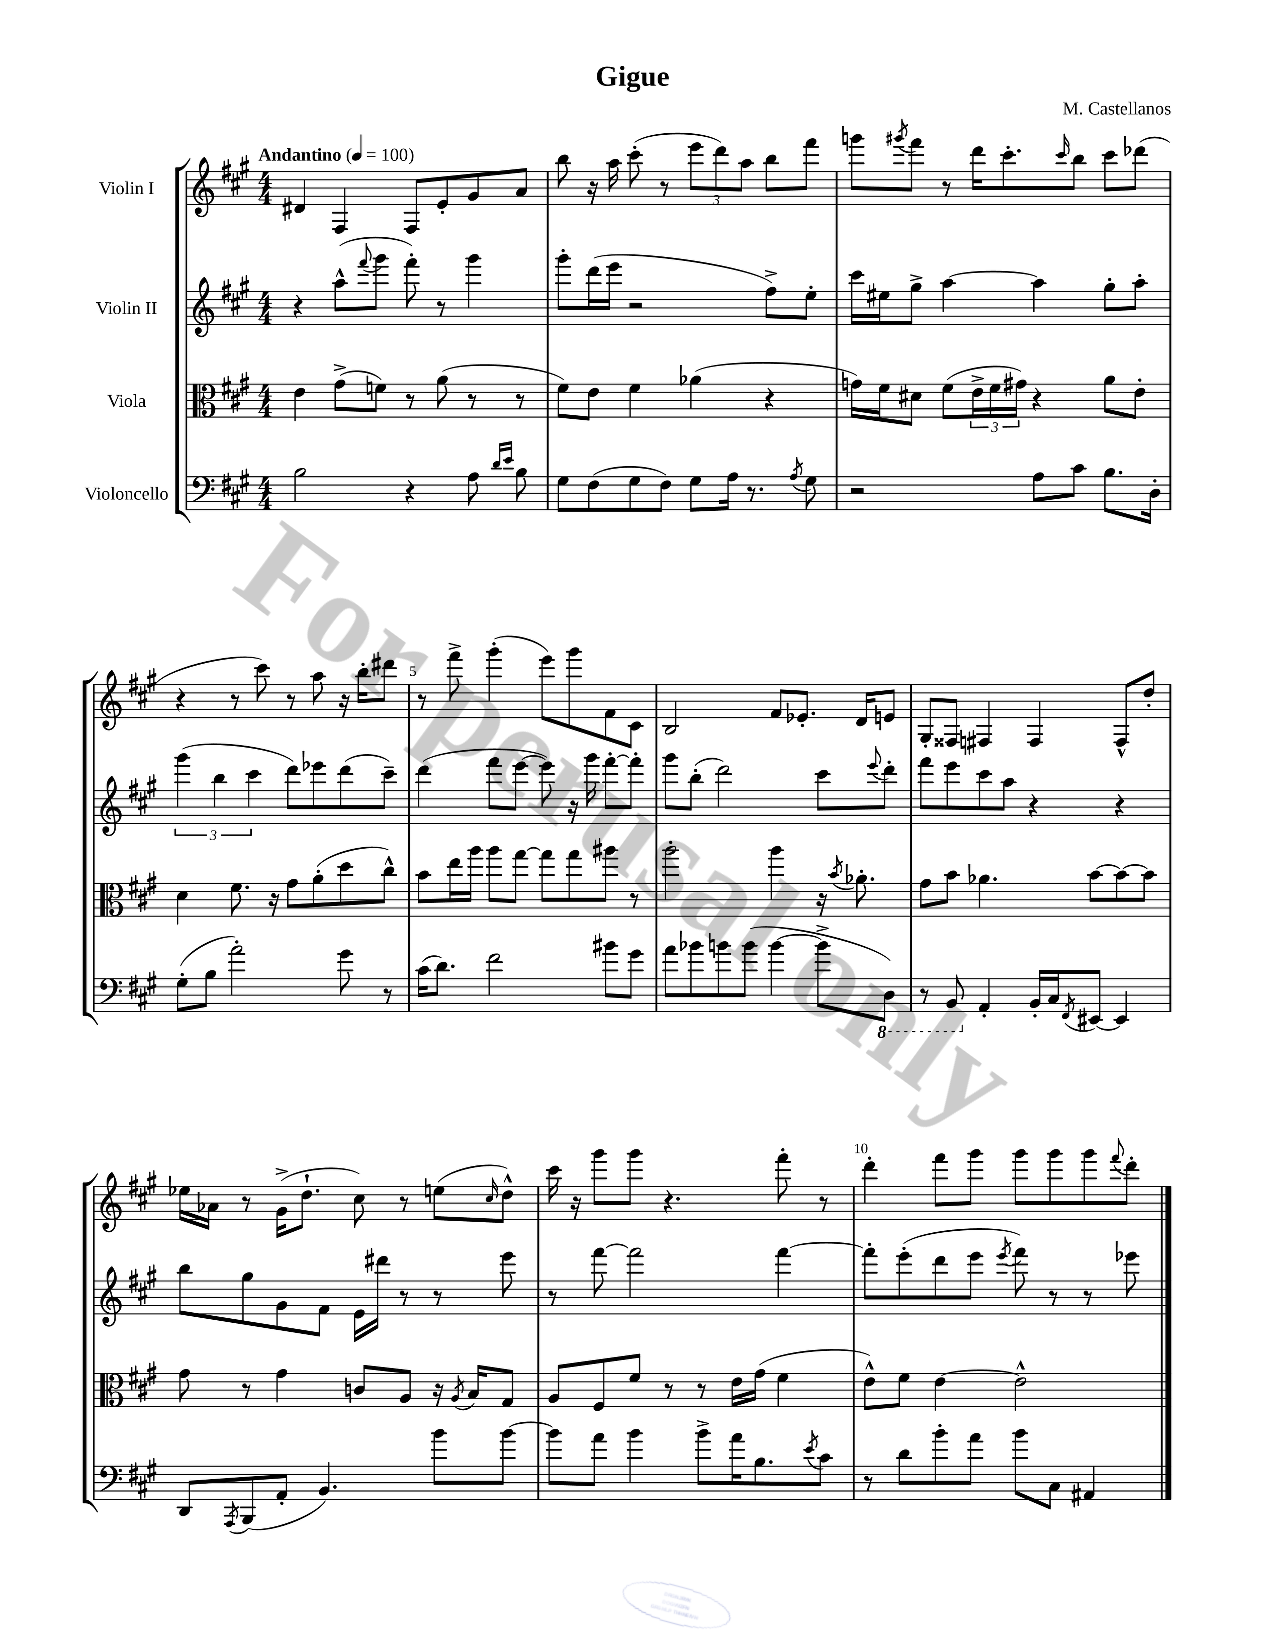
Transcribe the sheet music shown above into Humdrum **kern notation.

**kern	**kern	**kern	**kern
*part4	*part3	*part2	*part1
*staff4	*staff3	*staff2	*staff1
*I"Violoncello	*I"Viola	*I"Violin II	*I"Violin I
*clefF4	*clefC3	*clefG2	*clefG2
*k[f#c#g#]	*k[f#c#g#]	*k[f#c#g#]	*k[f#c#g#]
*M4/4	*M4/4	*M4/4	*M4/4
*MM100	*MM100	*MM100	*MM100
=1	=1	=1	=1
!	!	!	!LO:TX:a:B:t=Andantino
2B\	4e\	4r	4d#X/
.	(8g#^\L	(8aa^^\L	4F#/
.	.	8qqfff#/	.
.	8fn\J)	8ggg#\J	.
4r	8r	8fff#'\)	8F#/L
.	(8a\	8r	8e'/
8A\	8r	4ggg#\	8g#/
16qqd/LL	.	.	.
16qqe/JJ	.	.	.
8B\	8r	.	8a/J
=2	=2	=2	=2
8G#\L	8f#\L)	8ggg#'\L	8bb\
(8F#\	8e\J	(16ddd\L	16r
.	.	16eee\JJ	16aa\
8G#\	4f#\	2r	(8ccc#'\
8F#\J)	.	.	8r
8G#\L	(4a-X\	.	12eee\L
.	.	.	12ddd\)
16A\Jk	.	.	.
.	.	.	12aa\J
8.r	.	.	.
.	4r	8ff#^\L)	8bb\L
8qA/	.	.	.
8G#\	.	8ee'\J	8fff#\J
=3	=3	=3	=3
2r	16gn\LL)	16ccc#\LL	8gggn\L
.	16f#\J	16ee#X\J	.
.	.	.	8qggg#X/
.	8d#X\J	8gg#^\J	8fff#\J
.	(8f#\L	[4aa\	8r
.	24e^\L	.	16ddd\KL
.	24f#\	.	.
.	.	.	8.ccc#'\
.	24g#X\JJ)	.	.
8A\L	4r	4aa\]	.
.	.	.	16qqccc#/
8c#\J	.	.	8bb\J
8.B\L	8a\L	8gg#'\L	8ccc#\L
.	8e'\J	8aa'\J	(8ddd-X\J
16D'\Jk	.	.	.
!!LO:LB:g=z
=4	=4	=4	=4
(8G#'\L	4d\	(6ggg#\	4r
8B\J	.	.	.
.	.	6bb\	.
2a'\)	8.f#\	.	8r
.	.	6ccc#\	.
.	.	.	8ccc#\)
.	16r	.	.
.	8g#\L	8ddd\L)	8r
.	(8a'\	8eee-X\	8aa\
8g#\	8dd\	(8ddd\	16r
.	.	.	16bb'\KL
8r	8cc#^^\J)	8ccc#~\J)	8ddd#X\J
=5	=5	=5	=5
(16c#\KL	8b\L	(4ddd\	8r
8.d\J)	.	.	.
.	16ee\L	.	8fff#^\
.	16aa\JJ	.	.
2f#\	8aa\L	8fff#\L	(4ggg#'\
.	[8gg#\J	[8eee\J	.
.	8gg#\L]	8eee\])	8eee\L)
.	8gg#\	16r	8ggg#\
.	.	16ggg#\	.
8b#X\L	8aa#X\J	[8fff#'\L	8f#\
8g#\J	8r	8fff#'\J]	8c#\J
=6	=6	=6	=6
8a\L	2aa'\	8ggg#\L	2B/
8b-X\	.	(8bb'\J	.
8bn\	.	2ddd\)	.
(8b\J	.	.	.
[4b\	4aa\	.	8f#/L
.	.	.	8.e-X'/J
8b^\L]	16r	8ccc#\L	.
.	8qb/	.	.
.	8.a-X'\	.	16d/KL
.	.	8qqeee/	.
*8ba	*	*	*
8DD\J)	.	8ddd'\J	8en/J
=7	=7	=7	=7
8r	8g#\L	8fff#\L	8G#'/L
8BBB/	8b\J	8eee\	8F##X/J
*X8ba	*	*	*
4AA'/	4.a-X\	8ccc#\	4F#X/
.	.	8aa\J	.
16BB'/LL	.	4r	4F#/
16C#/J	.	.	.
8qFF#/	.	.	.
[8EE#X/J	[8b\L	.	.
4EE#/]	8b\_	4r	8F#^^/L
.	8b\J]	.	8dd'/J
!!LO:LB:g=z
=8	=8	=8	=8
8DD/L	8g#\	8bb\L	16ee-X\LL
.	.	.	16a-X\JJ
8qAAA/	.	.	.
(8BBB/	8r	8gg#\	8r
8AA'/J	4g#\	8g#\	(16g#^\KL
.	.	.	8.dd`\J
4.BB/)	.	8f#\J	.
.	8cn/L	16e\LL	8cc#\)
.	.	16ddd#X\JJ	.
.	8A/J	8r	8r
8b\L	16r	8r	(8een\L
.	8qA/	.	.
.	16B/KL	.	.
.	.	.	16qqcc#/
[8b\J	8G#/J	8eee\	8dd^^\J)
=9	=9	=9	=9
8b\L]	8A/L	8r	16ccc#\
.	.	.	16r
8a\J	8F#/	[8fff#\	8ggg#\L
4b\	8f#/J	2fff#\]	8ggg#\J
.	8r	.	4.r
8b^\L	8r	.	.
16a\K	16e\LL	.	.
8.B\	(16g#\JJ	.	.
.	4f#\	[4fff#\	8fff#'\
8qe/	.	.	.
8c#\J	.	.	8r
=10	=10	=10	=10
8r	8e^^\L)	8fff#'\L]	4ddd'\
8d\L	8f#\J	(8eee'\	.
8b'\	[4e\	8ddd\	8fff#\L
8a\J	.	8eee\J	8ggg#\J
.	.	8qeee/	.
8b\L	2e^^\]	8fff#\)	8ggg#\L
8C#\J	.	8r	8ggg#\
4AA#X/	.	8r	8ggg#\
.	.	.	8qqfff#/
.	.	8eee-X\	8ddd'\J
==	==	==	==
*-	*-	*-	*-
